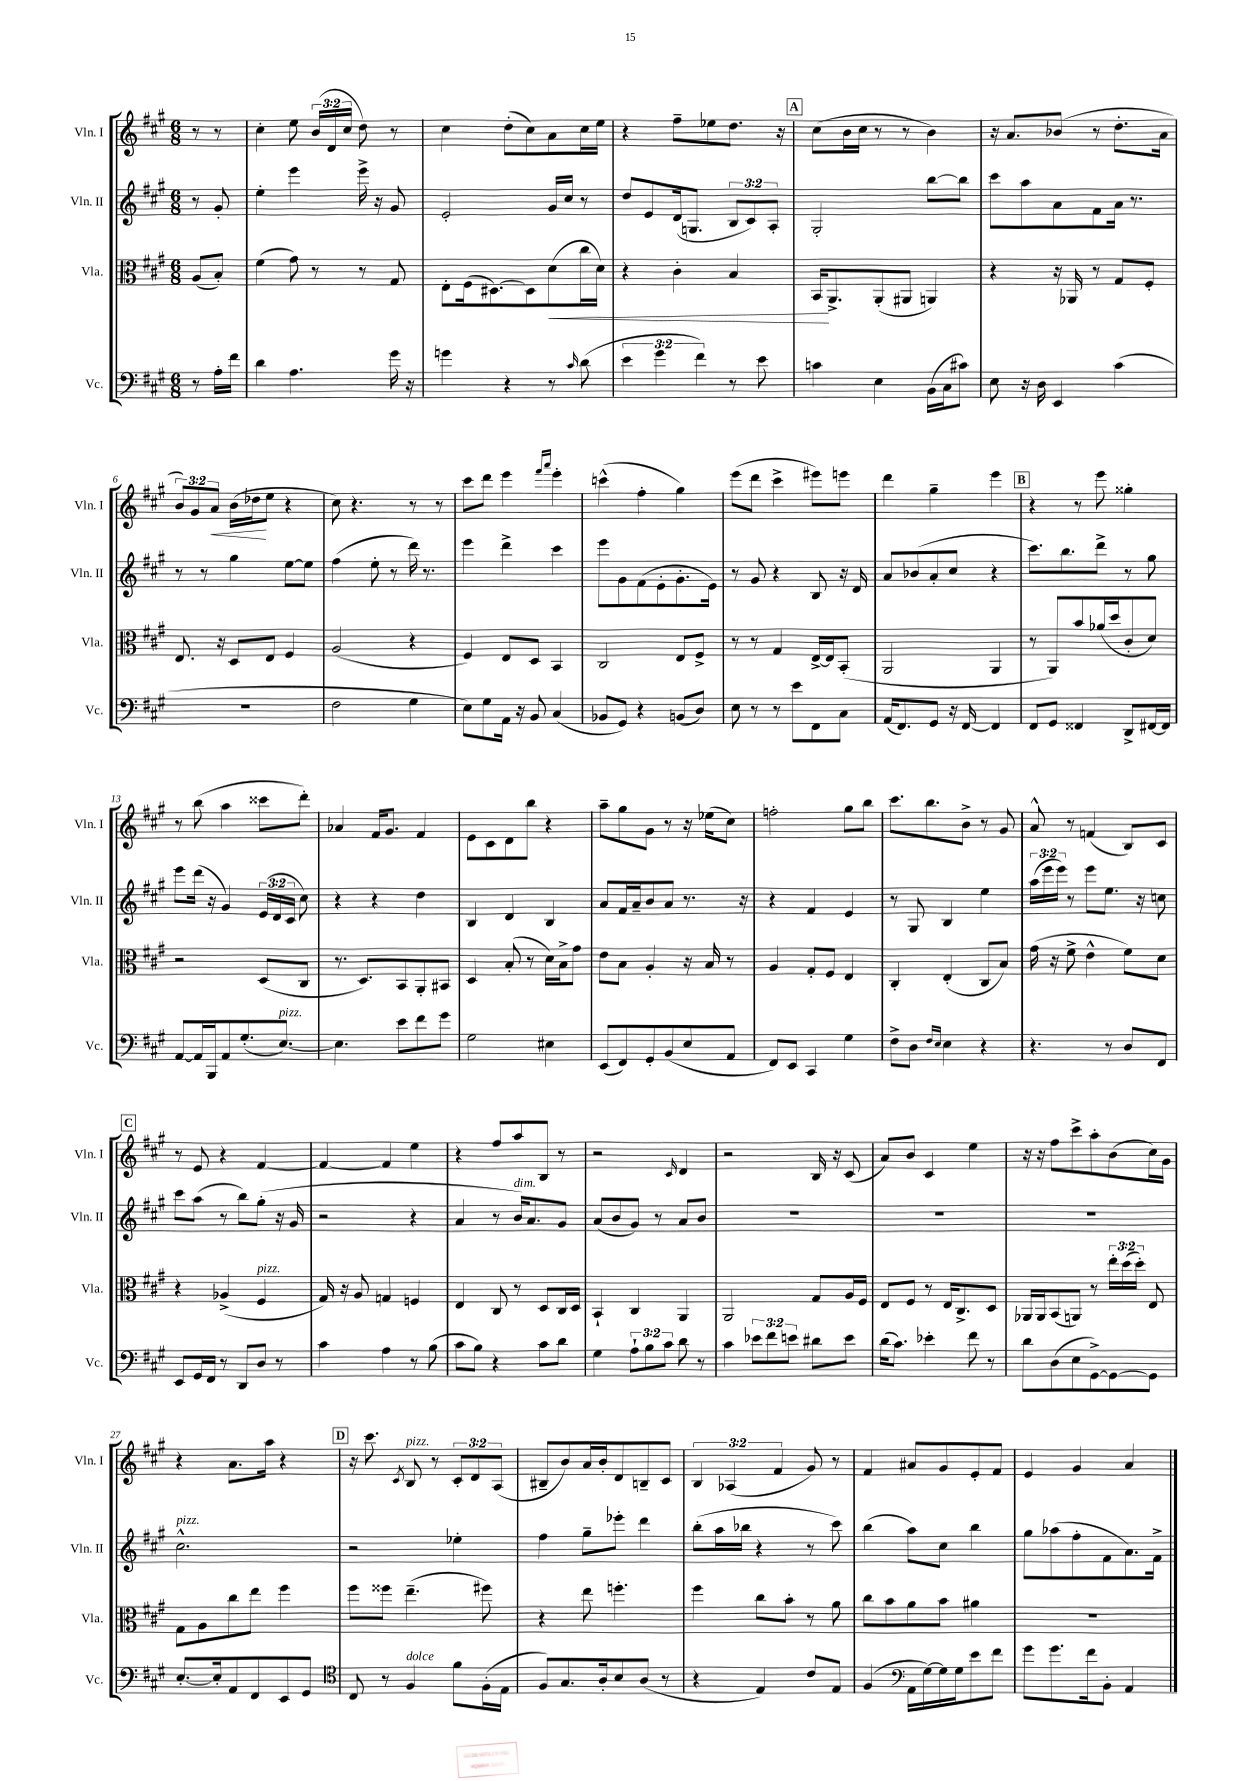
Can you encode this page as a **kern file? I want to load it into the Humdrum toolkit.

**kern	**kern	**kern	**kern
*staff4	*staff3	*staff2	*staff1
*clefF4	*clefC3	*clefG2	*clefG2
*k[f#c#g#]	*k[f#c#g#]	*k[f#c#g#]	*k[f#c#g#]
*M6/8	*M6/8	*M6/8	*M6/8
8r	(8A	8r	8r
16A'	8B')	8g#'	8r
16f#	.	.	.
=	=	=	=
4d	(4f#	4ee'	4cc#'
4.A	8g#)	4eee	8ee
.	8r	.	(24b
.	.	.	24d
.	.	.	24cc#
.	8r	16eee^	8dd)
.	.	16r	.
16g#	8G#	8g#	8r
16r	.	.	.
=	=	=	=
4g	8E'	2e'	4cc#
.	(16F#	.	.
.	[8.D#)	.	.
4r	.	.	(8dd'
.	8D#]	.	8cc#)
8r	(8d	16g#	8a
.	.	16cc#	.
16qqc#	.	.	.
(8d	16cc#	8r	16cc#
.	16d)	.	16ee
=	=	=	=
6e	4r	8dd	4r
.	.	8e	.
6g#	.	.	.
.	4c#'	(16d	8ff#~
.	.	8.G	.
6f#)	.	.	.
.	.	.	8ee-
8r	4B	12B	8.dd
.	.	12c#)	.
8e	.	.	.
.	.	12A'	.
.	.	.	16r
=	=	=	=
4c	16BB	2G#'	(8cc#
.	8.AA^	.	.
.	.	.	16b
.	.	.	16cc#
4E	(8AA'	.	8r
.	8AA#	.	8r
(16BB	4AA)	[8bb	4b)
16C#	.	.	.
8c#)	.	8bb]	.
=	=	=	=
8E	4r	8ccc#	16r
.	.	.	8.a
16r	.	8aa	.
16D	.	.	.
4EE	16r	8a	(8b-
.	16AA-	.	.
.	8r	8f#	8r
(4c#	8G#	16a	8.dd'
.	.	8.r	.
.	8F#'	.	.
.	.	.	16a
=	=	=	=
2.r	8.E	8r	12b)
.	.	.	12g#
.	.	8r	.
.	.	.	12a
.	16r	.	.
.	8D	4gg#	(16b
.	.	.	16dd-
.	8E	.	8ee
.	4F#	[8ee	4r
.	.	8ee]	.
=	=	=	=
2F#	(2A	(4ff#	8cc#)
.	.	.	4.r
.	.	8ee'	.
.	.	8r	.
4G#	4r	16ddd)	8r
.	.	8.r	.
.	.	.	8r
=	=	=	=
8E)	4F#)	4eee	8ccc#
8G#	.	.	8ddd
16AA	8E	4ddd^	4eee
16r	.	.	.
8BB	8D	.	.
.	.	.	16qqfff#
.	.	.	16qqaaa
(4C#	4BB	4ccc#	4eee'
=	=	=	=
8BB-	2C#	8eee	(4ccc^^
8GG#)	.	8g#	.
4r	.	(8f#	4ff#'
.	.	8e'	.
(8BB	8E	8.g#'	4gg#)
8D)	8F#^	.	.
.	.	16e)	.
=	=	=	=
8E	8r	8r	(8eee
8r	8r	8g#	8ddd
8r	4G#	4r	4ccc#^
8e	.	.	.
8FF#	[16E^	8B	8eee#)
.	16E]	.	.
8C#	(8BB'	16r	8eee
.	.	16d	.
=	=	=	=
(16AA	2AA	8a	4ddd
8.FF#)	.	.	.
.	.	(8b-	.
8GG#	.	8a'	4gg#~
16r	.	8cc#	.
[16FF#	.	.	.
4FF#]	4AA	4r	4eee
=	=	=	=
8FF#	8r	8.ccc#)	4r
8GG#	8AA)	.	.
.	.	8.bb	.
4FF##	8b	.	8r
.	(16a-	8ddd^	8eee
.	16dd	.	.
8DD^	8c#'	8r	4gg##'
[16FF#	8d)	8gg#	.
16FF#]	.	.	.
=	=	=	=
[8AA	2r	8eee	8r
16AA]	.	(16ddd	(8bb
16BBB	.	16r	.
8AA	.	4g#)	4aa
(8.G#'	.	.	.
.	(8D	(24e	8ccc##
.	.	24d	.
[8.E)	.	.	.
.	.	24c#	.
.	8C#	8cc#)	8ddd')
=	=	=	=
4.E]	8.r	4r	4a-
.	8.D)	.	.
.	.	4r	16f#
.	.	.	8.g#
8e	8BB	.	.
8f#	8AA'	4dd	4f#
8g#	8BB#	.	.
=	=	=	=
2G#	4D	4B	8e
.	.	.	8c#
.	(8B'	4d	8d
.	8r	.	8bb
4E#	16d)	4B	4r
.	16B^	.	.
.	8g#	.	.
=	=	=	=
(8EE	8e	8a	8aa~
8FF#)	8B	16f#	8gg#
.	.	16a~	.
8GG#'	4A'	8b	8g#
(8BB	.	8a	8r
8E	16r	8.r	16r
.	16B	.	(16ee-
8AA	8r	.	8cc#)
.	.	16r	.
=	=	=	=
8FF#)	4A	4r	2ff'
8EE	.	.	.
4CC#	8G#'	4f#	.
.	8F#	.	.
4G#	4E	4e	8gg#
.	.	.	8bb
=	=	=	=
8F#^	4C#'	8r	8.ccc#
8D	.	8G#	.
.	.	.	8.bb
16qqF#	.	.	.
16qqE	.	.	.
4E	(4E'	4B	.
.	.	.	8b^
4r	8C#	4ee	8r
.	8B)	.	8g#
=	=	=	=
4.r	(16g#	(24aa	8a^^
.	.	24eee	.
.	16r	.	.
.	.	24eee)	.
.	8f#^	8r	8r
.	4e^^	8eee	(4f
8r	.	8.ee	.
8D	8f#)	.	8B)
.	.	16r	.
8FF#	8d	8cc	8c#
=	=	=	=
8EE	4r	8ccc#	8r
16GG#	.	(8aa	8e
16FF#	.	.	.
8r	(4A-^	8r	4r
8DD	.	8bb)	.
8D	4F#	(8gg#'	[4f#
8r	.	16r	.
.	.	16g#	.
=	=	=	=
4c#	16G#)	2r	4f#_
.	16r	.	.
.	8A	.	.
4A	4G	.	4f#]
8r	4F	4r	4ee
(8B	.	.	.
=	=	=	=
8c#	4E	4a	4r
8B)	.	.	.
4r	8C#	8r	8ff#
.	8r	16b)	8aa
.	.	8.a	.
8c#	8D	.	8B
8d	16C#	8g#	8r
.	16D	.	.
=	=	=	=
4G#	4BB`	(8a	2r
.	.	8b	.
12A`	4C#	8g#)	.
12B	.	.	.
.	.	8r	.
12c#	.	.	.
.	.	.	16qqc#
8d	4AA	8a	4d
8r	.	8b	.
=	=	=	=
4c#	2AA	2.r	2r
12e-	.	.	.
12f#	.	.	.
12e	.	.	.
8d#	8G#	.	16B
.	.	.	16r
8e	16A	.	(8c#
.	16F#	.	.
=	=	=	=
(16d	8E	2.r	8a)
8.c#)	.	.	.
.	8F#	.	8b
4e-'	8r	.	4c#
.	16E	.	.
.	8.C#^	.	.
8f#	.	.	4ee
8r	8D	.	.
=	=	=	=
8d	16AA-	2.r	16r
.	16AA-	.	16r
(8D	(8BB	.	8ff#
8E	8AA)	.	8ccc#^
[8GG#^)	8r	.	8aa'
8GG#_	24ee'	.	(8b
.	(24dd	.	.
.	24dd')	.	.
8GG#]	8E	.	16cc#)
.	.	.	16g#
=	=	=	=
[8.E'	8G#	2.cc#^^	4r
.	8A	.	.
16E']	.	.	.
8AA	8cc#	.	8.a
8FF#	8ee	.	.
.	.	.	16aa
8EE	4ff#	.	4r
8GG#	.	.	.
=	=	=	=
*clefC4	*	*	*
8C#	8ff#	2r	16r
.	.	.	8.ccc#
8r	8ff##	.	.
.	.	.	8qc#
4F#	(4.ee~	.	8B
.	.	.	8r
8f#	.	4ee-'	12c#'
.	.	.	12d
(16F#'	8ff#)	.	.
.	.	.	(12A
16E	.	.	.
=	=	=	=
8F#)	4r	4ff#	8B#~
8.G#	.	.	8b)
.	8ee	8gg#~	16a
16A'	.	.	16b'
8B	4.ff'	8eee-'	8d
(8A	.	4ddd	8B~
8r	.	.	8c#
=	=	=	=
4r	4ff#	(8bb'	6B
.	.	16aa	.
.	.	.	(6A-
.	.	16bb-	.
4E)	8cc#	4r	.
.	.	.	6f#
.	8b'	.	.
8c#	8r	8r	8g#)
8E	8a	8ccc#)	8r
=	=	=	=
(4F#	8cc#	(4bb	4f#
.	8b	.	.
*clefF4	*	*	*
16AA	8a	8aa)	8a#
[16G#)	.	.	.
16G#]	8b	8cc#	8g#
16G#	.	.	.
8e	4a#	4bb	8e'
8f#	.	.	8f#
=	=	=	=
8g#	2.r	8gg#	4e
8.g#	.	(8aa-	.
.	.	8ff#'	4g#
16f#	.	.	.
8BB'	.	8f#	.
4AA	.	8.a)	4a
.	.	16f#^	.
==	==	==	==
*-	*-	*-	*-
